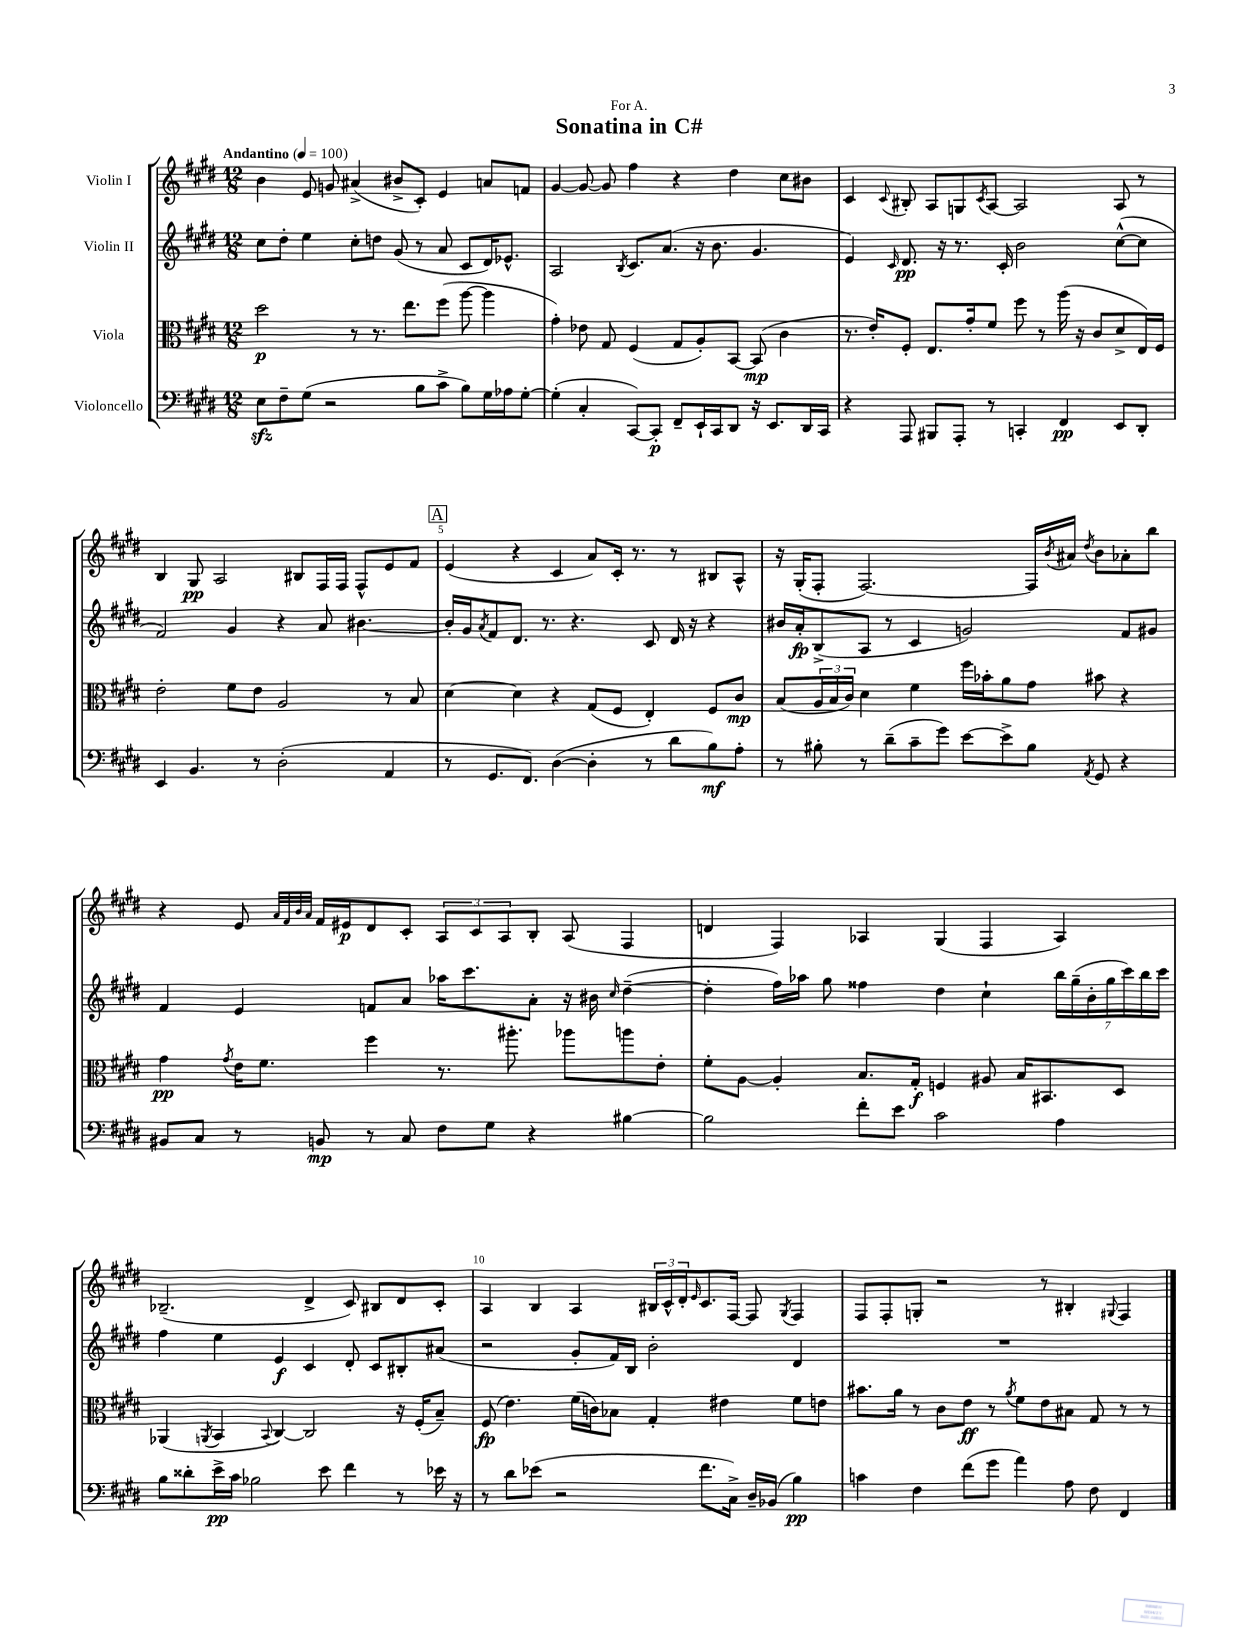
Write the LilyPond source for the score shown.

\header { title = "Sonatina in C#" dedication = "For A." }
<<
\new StaffGroup <<
\new Staff = "s0" \with { instrumentName = "Violin I" } {
    \clef treble \key e \major \numericTimeSignature \time 12/8 \tempo "Andantino" 4 = 100
    b'4 e'8 g'8 ais'4->( bis'8-> cis'8-.) e'4 a'8 f'8 |
    gis'4~ gis'8~ gis'8 fis''4 r4 dis''4 cis''8 bis'8 |
    cis'4 \appoggiatura { cis'8 } bis8-. a8 g8 \acciaccatura { cis'8 } a8~ a2 a8 r8 |
    b4 gis8\pp a2 bis8 fis16 fis16 fis8-^ e'8 fis'8 |
    \mark \markup { \box "A" } e'4( r4 cis'4 a'8) cis'16-. r8. r8 bis8 a8-^ |
    r16 gis16-.( fis8-. fis2.~) fis16 \acciaccatura { b'8 } ais'16 \acciaccatura { dis''8 } b'8 aes'8-. b''8 |
    r4 e'8 \grace { a'32 fis'32 b'32 a'32 } fis'16 eis'16\p dis'8 cis'8-. \tuplet 3/2 { a8 cis'8 a8 } b8-. a8( fis4 |
    d'4 fis4) aes4 gis4( fis4 aes4) |
    bes2.--( dis'4-> cis'8) bis8 dis'8 cis'8-. |
    a4 b4 a4 \tuplet 3/2 { bis16 cis'16-^ dis'16-. } \grace { e'16 } cis'8. fis16~ fis8 \acciaccatura { gis8 } fis4 |
    fis8 fis8-. g8-. r2 r8 bis4-. \appoggiatura { gis8 } fis4 \bar "|." |
}
\new Staff = "s1" \with { instrumentName = "Violin II" } {
    \clef treble \key e \major \numericTimeSignature \time 12/8
    cis''8 dis''8-. e''4 cis''8-. d''8 gis'8( r8 a'8 cis'8 dis'16) ees'8.-^ |
    a2 \acciaccatura { b8 } cis'8. a'8.( r16 b'8. gis'4. |
    e'4) \grace { cis'16 } dis'8.\pp r16 r8. cis'16-. b'2 cis''8~-^( cis''8 |
    fis'2) gis'4 r4 a'8 bis'4.~ |
    \mark \markup { \box "A" } bis'16-. gis'16 \acciaccatura { a'8 } fis'8 dis'8. r8. r4. cis'8 dis'16 r16 r4 |
    bis'16 a'16-.\fp b8->( a8 r8 cis'4 g'2) fis'8 gis'8 |
    fis'4 e'4 f'8 a'8 aes''16 cis'''8. a'8-. r16 bis'16 \grace { cis''16 } dis''4~--( |
    dis''4-. fis''16) aes''16 gis''8 fisis''4 dis''4 cis''4-! \tuplet 7/4 { b''16 gis''16--( b'16-. gis''16 cis'''16) b''16 cis'''16 } |
    fis''4 e''4 e'4\f cis'4 dis'8-. cis'8 bis8-. ais'8( |
    r2 gis'8-. fis'16) b16 b'2-. dis'4 |
    R1. \bar "|." |
}
\new Staff = "s2" \with { instrumentName = "Viola" } {
    \clef alto \key e \major \numericTimeSignature \time 12/8
    dis''2\p r8 r8. e''8. fis''8( a''8~ a''4 |
    gis'4-.) ees'8 gis8 fis4( gis8 a8-.) b,8~ b,8\mp( cis'4 |
    r8. e'16-.) fis8-. e8. gis'16-. fis'8 fis''8 r8 a''16( r16 cis'8 dis'8-> e16) fis16 |
    e'2-. fis'8 e'8 a2 r8 b8 |
    \mark \markup { \box "A" } dis'4~ dis'4 r4 gis8( fis8 e4-.) fis8 cis'8\mp |
    b8( \tuplet 3/2 { a16 b16 cis'16) } dis'4 fis'4 fis''16 bes'16-. a'8 gis'8 bis'8 r4 |
    gis'4\pp \acciaccatura { gis'8 } e'16 fis'8. fis''4 r8. ais''8.-. aes''8 a''8 e'8-. |
    fis'8-. a8~ a4-. b8. gis16-.\f f4 ais8 b16 bis,8. dis8 |
    aes,4( \acciaccatura { a,8 } b,4 \appoggiatura { b,8 } cis4~) cis2 r16 fis16-.( b8--) |
    fis8\fp( e'4.) fis'16( c'16) bes8 gis4-. eis'4 fis'8 e'8 |
    bis'8. a'16 r8 cis'8 e'8\ff r8 \acciaccatura { a'8 } fis'8 e'8 bis8 gis8 r8 r8 \bar "|." |
}
\new Staff = "s3" \with { instrumentName = "Violoncello" } {
    \clef bass \key e \major \numericTimeSignature \time 12/8
    e8\sfz fis8-- gis8( r2 b8 cis'8-> b8) gis16 aes16 gis8~-. |
    gis4-.( cis4-. cis,8~) cis,8-.\p fis,8-- e,16-! cis,16 dis,8 r16 e,8. dis,16 cis,16 |
    r4 a,,8 bis,,8 a,,8-. r8 c,4-. fis,4\pp e,8 dis,8-. |
    e,4 b,4. r8 dis2-.( a,4 |
    \mark \markup { \box "A" } r8 gis,8. fis,8.) dis4~( dis4-. r8 dis'8 b8\mf) a8-. |
    r8 bis8-. r8 dis'8--( cis'8-- gis'8) e'8~ e'8-> bis8 \acciaccatura { a,8 } gis,8 r4 |
    bis,8 cis8 r8 b,8\mp r8 cis8 fis8 gis8 r4 bis4~ |
    bis2 fis'8-. e'8 cis'2 a4 |
    b8 disis'8-. e'16->\pp cis'16 bes2 e'8 fis'4 r8 ees'16 r16 |
    r8 dis'8 ees'8( r2 fis'8. cis16->) dis16-- bes,16( b4\pp) |
    c'4 fis4 fis'8( gis'8 a'4) a8 fis8 fis,4 \bar "|." |
}
>>
>>
\layout { \context { \Score \override BarNumber.break-visibility = ##(#f #t #t) barNumberVisibility = #(every-nth-bar-number-visible 5) } }
